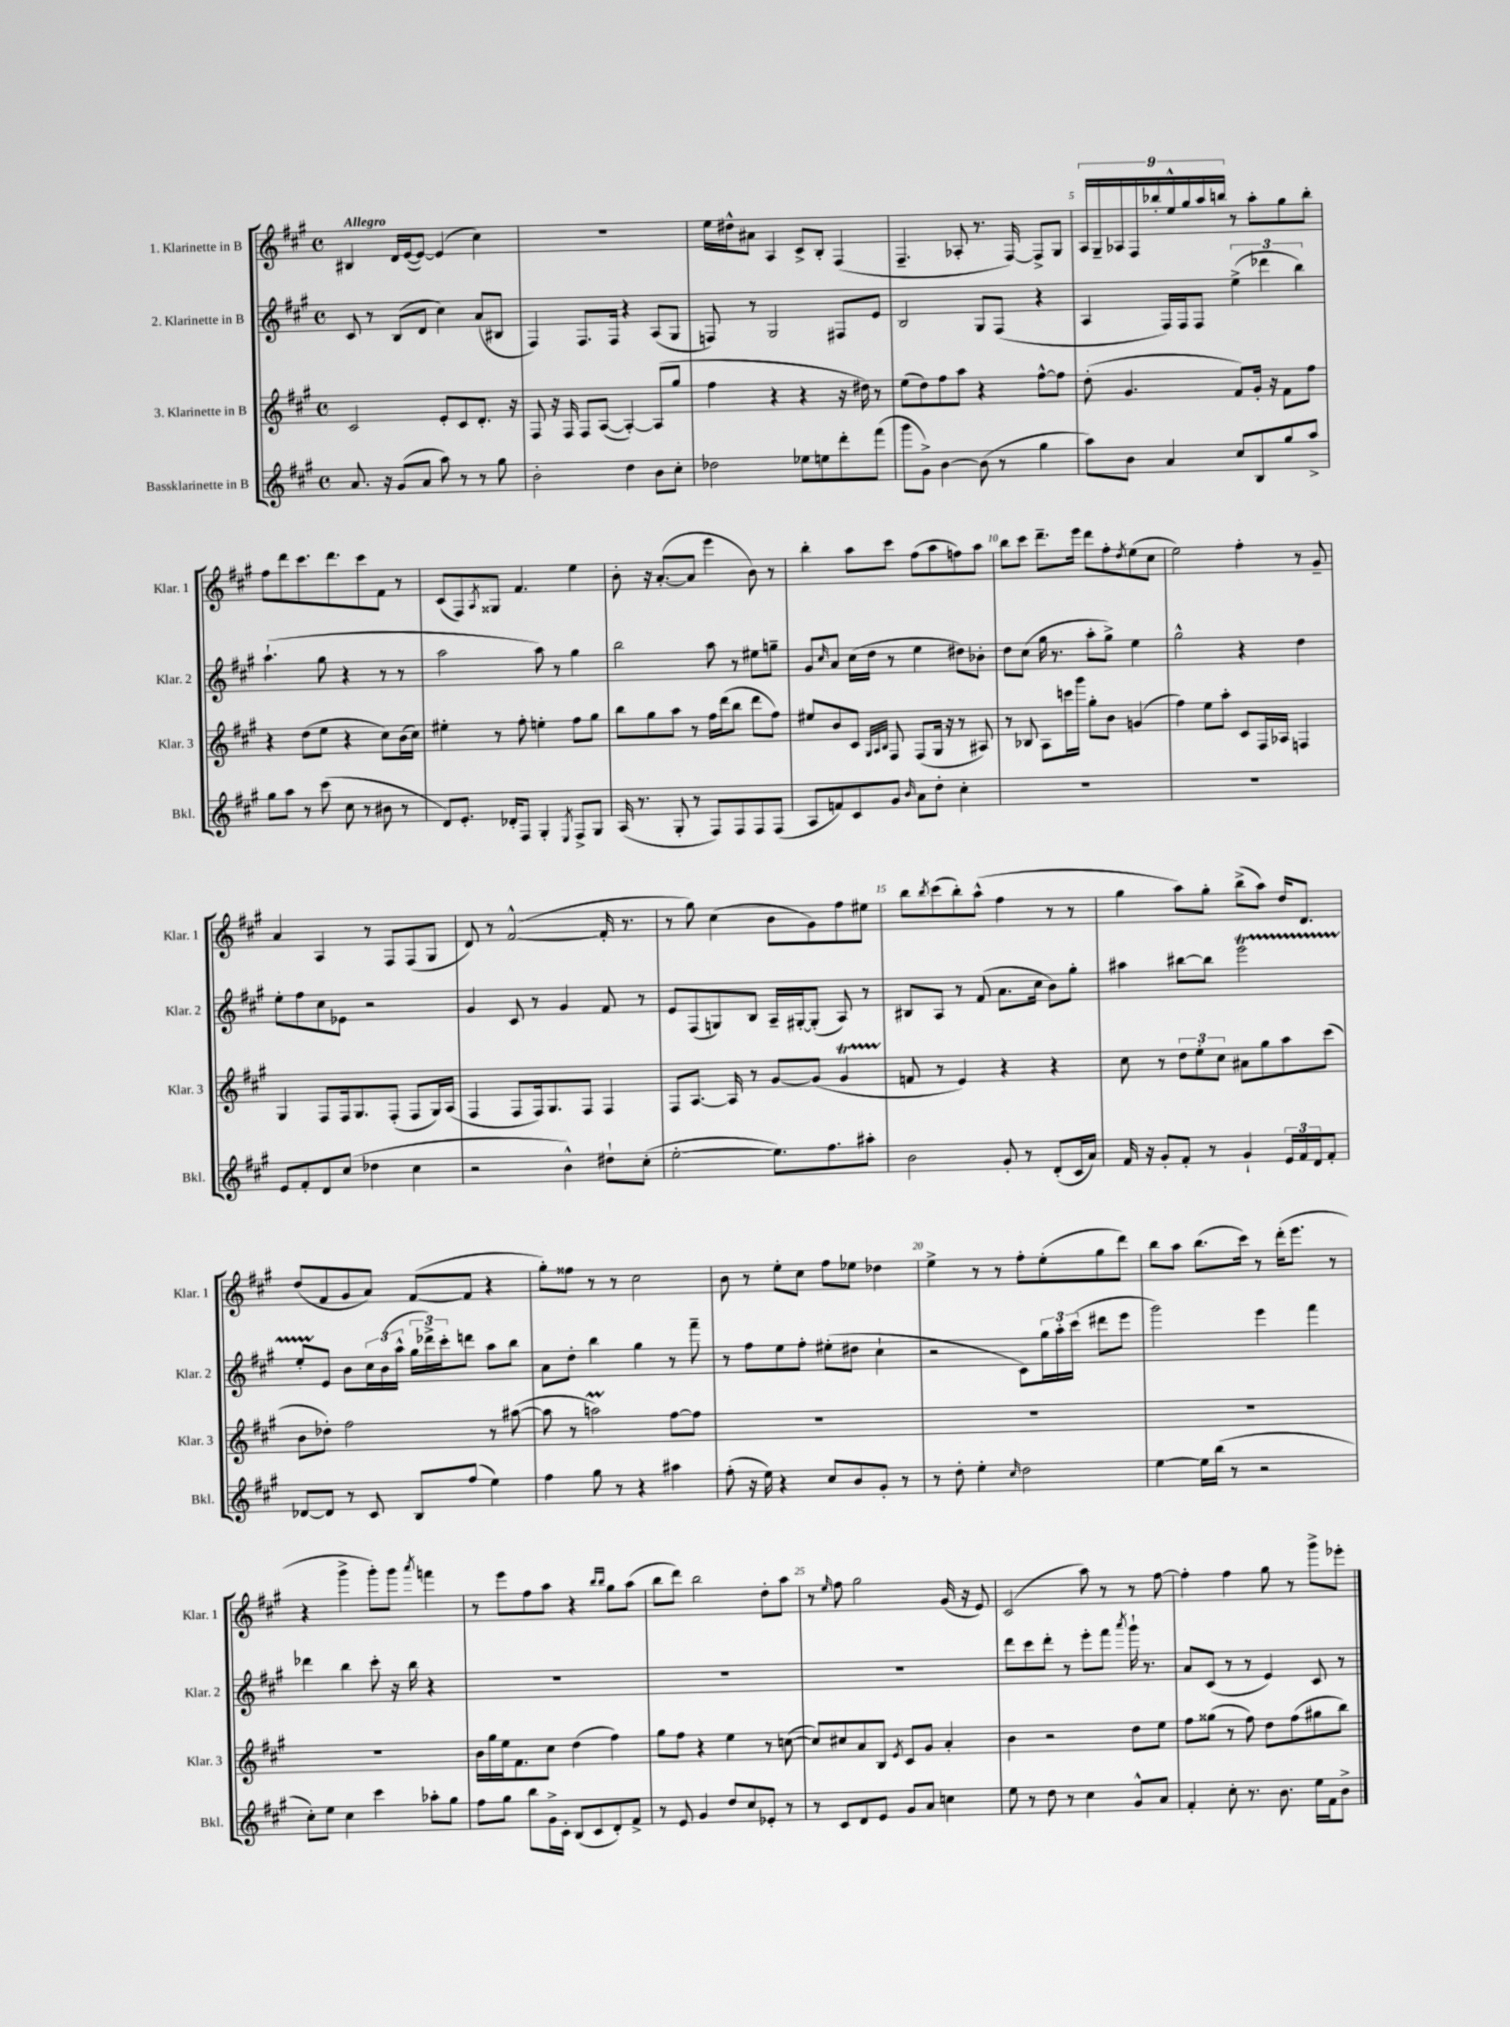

**kern	**kern	**kern	**kern
*part4	*part3	*part2	*part1
*staff4	*staff3	*staff2	*staff1
*I"Bassklarinette in B	*I"3. Klarinette in B	*I"2. Klarinette in B	*I"1. Klarinette in B
*I'Bkl.	*I'Klar. 3	*I'Klar. 2	*I'Klar. 1
*clefG2	*clefG2	*clefG2	*clefG2
*k[f#c#g#]	*k[f#c#g#]	*k[f#c#g#]	*k[f#c#g#]
*M4/4	*M4/4	*M4/4	*M4/4
*met(c)	*met(c)	*met(c)	*met(c)
=1	=1	=1	=1
!	!	!	!LO:TX:a:B:t=Allegro
8.a/	2c#/	8c#/	4B#X/
.	.	8r	.
16r	.	.	.
(8g#/L	.	(8B/L	16d/LL
.	.	.	([16e/J
8a/J	.	8d/J	8e/J_)
8aa\)	8e'/L	4cc#\)	(4e/]
8r	8c#/	.	.
8r	8.d'/J	(8a/L	4cc#\)
8gg#\	.	8B#X/J	.
.	16r	.	.
=2	=2	=2	=2
2b'\	8F#/	4F#/)	1r
.	16r	.	.
.	16F#/	.	.
.	8F#/L	8.F#/L	.
.	([8A/J	.	.
.	.	16F#/Jk	.
4dd\	4A'/_)	4r	.
8b\L	(8A/L]	(8A/L	.
8cc#'\J	8gg#/J	8G#/J	.
=3	=3	=3	=3
2dd-X\	4ff#\	8Fn/)	16ee\LL
.	.	.	16dd#X^^\J
.	.	8r	8a#X\J
.	4r	2G#/	4A/
8ee-X\L	4r	.	8c#^/L
8een\	.	.	8B'/J
8ddd'\	16r	8F#X/L	(4F#/
.	16dd#X\)	.	.
(8fff#\J	8r	8e/J	.
=4	=4	=4	=4
8ggg#\L	(8ee\L	2B/	4.F#~/
8g#^\J)	8dd\)	.	.
[4b\	8ff#\	.	.
.	8aa\J	.	8A-X'/
(8b\]	4r	8G#/L	8.r
8r	.	(8F#/J	.
.	.	.	[16F#/)
4gg#\	[8ff#^^\L	4r	8F#^/L]
.	8ff#\J]	.	8G#/J
=5	=5	=5	=5
8aa\L)	(8dd'\	4A/	18A/LL
.	.	.	18G#~/
.	.	.	18A-X/
8b\J	4.g#/	.	.
.	.	.	18F#/
.	.	.	18bb-X'/
4a/	.	16F#/LL)	.
.	.	.	18ee^^/
.	.	16F#/J	.
.	.	.	18gg#/
.	.	8F#/J	.
.	.	.	18aa/
.	.	.	18bbn/JJ
8cc#/L	8f#/L)	(6ee^\	8r
8B/	16g#'/Jk	.	8aa'\L
.	.	6ddd-X\	.
.	16r	.	.
8gg#/	8f#\L	.	8gg#\
.	.	6bb\)	.
8aa^/J	8ff#\J	.	8bb'\J
!!LO:LB:g=z
=6	=6	=6	=6
8gg#\L	4r	(4.aa`\	8ff#\L
8aa\J	.	.	8ddd\
8r	(8dd\L	.	8.ccc#\
(8ccc#\	8ee\J	8gg#\	.
.	.	.	8.ddd\
8cc#\	4r	4r	.
8r	.	.	8ccc#\
8b#X\	8cc#\L)	8r	8f#\J
8r	(16b\L	8r	8r
.	16cc#\JJ)	.	.
=7	=7	=7	=7
8d/L)	4ee#X'\	2aa\	(8c#/L
8.e'/J	.	.	8F#/)
.	.	.	8qA/
.	8r	.	8G##X/J
16d-X'/KL	.	.	.
8F#/J	8ff#'\	.	4.f#/
4G#'/	4een'\	8aa\)	.
.	.	8r	.
8qE/	.	.	.
8F#^/L	8ff#\L	4gg#\	4ee\
8G#/J	8gg#\J	.	.
=8	=8	=8	=8
(16A/	8bb\L	2bb\	8b'\
8.r	.	.	.
.	8gg#\	.	16r
.	.	.	([8.a'/L
8G#'/	8aa\J	.	.
8r	8r	.	8a/J]
8F#/L)	16ff#\LL	8aa\	4eee\
.	(16ddd\J	.	.
8F#/	8bb\J	8r	.
8F#/	8ddd\L	8ee#X\L	8b\)
(8F#/J	8ff#\J)	8ggn~\J	8r
=9	=9	=9	=9
8A/L	8ee#X/L	8g#/L	4bb'\
.	.	16qqcc#/	.
8fn/)	8b/	8a/J	.
8c#/	8c#/J	(16cc#\LL	8aa\L
.	.	16dd\JJ	.
.	32qqG#/LLL	.	.
.	32qqA/	.	.
.	32qqB/JJJ	.	.
8g#/J	8F#/	8r	8ccc#\J
16qqb/	.	.	.
8a\L	(8F#/L	4ee\	(8ff#\L
8dd'\J	16G#/Jk	.	8aa\
.	16r	.	.
4cc#'\	8r	8dd#X\L)	8ffn\)
.	8A#X/)	8b-X'\J	8aa\J
=10	=10	=10	=10
1r	8r	8dd\L	8bb\L
.	8B-X/	(8cc#\J	8ccc#\J
.	8A\L	16gg#\	8.ddd~\L
.	.	8.r	.
.	16cccn\L	.	.
.	16ggg#\JJ	.	16eee\Jk
.	8gg#'\L	8aa'\L	8ddd\L
.	8b\J	8gg#^\J)	8ff#'\
.	.	.	8qdd/
.	(4gn/	4ee\	(8ee\
.	.	.	8cc#\J
=11	=11	=11	=11
1r	4ff#\)	2gg#^^\	2ee\)
.	8ee\L	.	.
.	8aa'\J	.	.
.	8c#/L	4r	4ff#'\
.	16F#/L	.	.
.	16A-X/JJ	.	.
.	4Fn/	4dd\	8r
.	.	.	8g#~/
!!LO:LB:g=z
=12	=12	=12	=12
8e/L	4G#/	8ee'\L	4a/
8f#'/	.	8ff#\	.
8d/	8F#/L	8cc#\	4A/
(8cc#/J	16F#/k	8e-X\J	.
.	8.G#/	.	.
4dd-X\	.	2r	8r
.	(8F#'/J	.	8F#/L
4cc#\	8F#/L	.	(8F#/
.	16G#/L)	.	8G#/J
.	(16A/JJ	.	.
=13	=13	=13	=13
2r	4F#/	4g#/	8d/)
.	.	.	8r
.	8F#/L	8c#/	([2f#^^/
.	16F#/k)	8r	.
.	8.G#/	.	.
4b^^\)	.	4g#/	.
.	8F#/J	.	.
8dd#X`\L	4F#/	8f#/	16f#'/]
.	.	.	8.r
(8cc#'\J	.	8r	.
=14	=14	=14	=14
[2ee'\	8F#/L	8e/L	8r
.	[8.A/J	(8F#/	8gg#\)
.	.	8Gn/)	(4cc#\
.	16A/]	.	.
.	8r	8B/J	.
8.ee\L])	[8g#/L	16A~/LL	8b\L
.	.	[16G#X'/J	.
.	(8g#/J]	(8G#'/J]	8g#\)
8.ff#\	.	.	.
.	4g#t/	8A/)	8ff#\
8aa#X'\J	.	8r	8ee#X\J
=15	=15	=15	=15
2b\	8fn/	8B#X/L	8bb\L
.	.	.	8qbb/
.	8r	8A/J	(8ccc#\
.	4e/)	8r	8bb'\)
.	.	(8f#/	(8aa^^\J
8g#'/	4r	8.a\L	4ff#\
8r	.	.	.
.	.	16cc#\Jk	.
(8d'/L	4r	8b\L)	8r
16c#/L	.	8gg#'\J	8r
16a/JJ)	.	.	.
=16	=16	=16	=16
16f#/	8cc#\	4aa#X\	4gg#\
16r	.	.	.
8g#'/L	8r	.	.
8f#'/J	12dd\L	[8bb#X\L	8aa\L)
.	12ee'\	.	.
8r	.	8bb#\J]	8gg#'\J
.	12cc#\J	.	.
4g#`/	8a#X\L	2eeeT\	(8bb^\L
.	8gg#\	.	8aa\J)
24e/LL	8aa\	.	16dd/KL
24f#/	.	.	.
.	.	.	8.d/J
24d/J	.	.	.
8f#'/J	(8ccc#\J	.	.
!!LO:LB:g=z
=17	=17	=17	=17
[8d-X/L	8b\L	8eeTTT'/L	(8dd/L
8d-/J]	8dd-X'\J)	8e/J	8f#/
8r	2ff#\	8b\L	8g#/
8c#/	.	24cc#\L	8a/J)
.	.	(24b\	.
.	.	24aa^^\JJ	.
8B/L	.	24gg#\LL	([8f#/L
.	.	24ddd-X^\)	.
.	.	24ccc#'\J	.
(8ff#/J	.	8dddn\J	8f#/J]
4ee\)	8r	8aa\L	4r
.	([8aa#X\	8bb\J	.
=18	=18	=18	=18
4ff#\	8aa#\]	8a\L	8gg#'\L)
.	8r	8dd'\J	8ff##X\J
8gg#\	2aanM\)	4bb\	8r
8r	.	.	8r
4r	.	4gg#\	2cc#\
4aa#X\	[8ff#\L	8r	.
.	8ff#\J]	8fff#~\	.
=19	=19	=19	=19
(8ff#'\	1r	8r	8b\
16r	.	8ff#\L	8r
16ee\)	.	.	.
4r	.	8ee\	8ee'\L
.	.	8ff#'\J	8cc#\J
8cc#/L	.	(8ee#X'\L	8ff#\L
8b/	.	8dd#X\J	8ee-X\J
8g#'/J	.	4cc#`\	4dd-X\
8r	.	.	.
=20	=20	=20	=20
8r	1r	2r	4ee^\
8dd'\	.	.	.
4ee'\	.	.	8r
.	.	.	8r
16qqcc#/	.	.	.
2dd\	.	8c#\L)	8ff#'\L
.	.	24gg#\L	(8ee'\
.	.	24aa'\	.
.	.	(24ccc#\JJ	.
.	.	8ddd#X\L	8gg#\
.	.	8eee\J	8ddd\J)
=21	=21	=21	=21
[4ee\	1r	2ggg#\)	8bb\L
.	.	.	8aa\J
16ee\LL]	.	.	(8.bb\L
(16bb\JJ	.	.	.
8r	.	.	.
.	.	.	16ccc#\Jk)
2r	.	4eee\	8r
.	.	.	(16ddd'\KL
.	.	.	8.eee\J
.	.	4fff#\	.
.	.	.	8r
!!LO:LB:g=z
=22	=22	=22	=22
8cc#'\L)	1r	4ddd-X\	4r
8ee\J	.	.	.
4cc#\	.	4bb\	4ggg#^\
4ccc#\	.	8ccc#'\	8ggg#'\L)
.	.	16r	8ggg#\J
.	.	16bb\	.
.	.	.	8qaaa/
8aa-X'\L	.	4r	4fffn\
8gg#\J	.	.	.
=23	=23	=23	=23
8ff#\L	16b\LL	1r	8r
.	16gg#\	.	.
8gg#\J	16ee\J	.	8eee\L
.	8.f#\	.	.
8bb\L	.	.	8ff#\
16g#^\L	8cc#\J	.	8aa\J
16c#'\JJ	.	.	.
(8B/L	(4dd\	.	4r
8c#/	.	.	.
.	.	.	16qqbb/LL
.	.	.	16qqbb/JJ
8d'/)	4ff#\)	.	8gg#\L
8f#^/J	.	.	(8aa\J
=24	=24	=24	=24
8r	8gg#\L	1r	8bb\L
8e/	8ff#\J	.	8ddd\J)
4g#/	4r	.	2bb\
8dd/L	4ee\	.	.
8cc#/	.	.	.
8e-X'/J	8r	.	8dd'\L
8r	([8ccn\	.	8aa\J
=25	=25	=25	=25
8r	8cc/L])	1r	8r
.	.	.	16qqee/
8c#/L	8cc#X/	.	8ff#\
8d/	8a/	.	2gg#\
8e/J	8B/J	.	.
.	8qe/	.	.
8g#/L	8c#/L	.	.
8a/J	8g#/J	.	.
4ccn\	4a'/	.	(16g#/
.	.	.	16r
.	.	.	8e/)
=26	=26	=26	=26
8ee\	4b\	8ddd\L	(2c#/
8r	.	8ccc#\	.
8dd\	2r	8ddd'\J	.
8r	.	8r	.
4cc#\	.	8eee'\L	8aa\)
.	.	8fff#\J	8r
.	.	8qaaa/	.
8g#^^/L	8dd\L	16ggg#`\	8r
.	.	8.r	.
8a/J	8ee\J	.	[8ff#\
=27	=27	=27	=27
4f#'/	8ff#\L	8a/L	4ff#'\]
.	(8gg##X\J	(8c#/J	.
8cc#'\	8r	8r	4ff#\
8.r	8ff#\)	8r	.
.	8dd\L	4e/)	8gg#\
8.b\	.	.	.
.	(8ff#\	.	8r
16ee\LL	8gg#X\	8c#/	8ggg#^\L
16f#\J	.	.	.
8b^\J	8bb\J)	8r	8eee-X'\J
==	==	==	==
*-	*-	*-	*-
